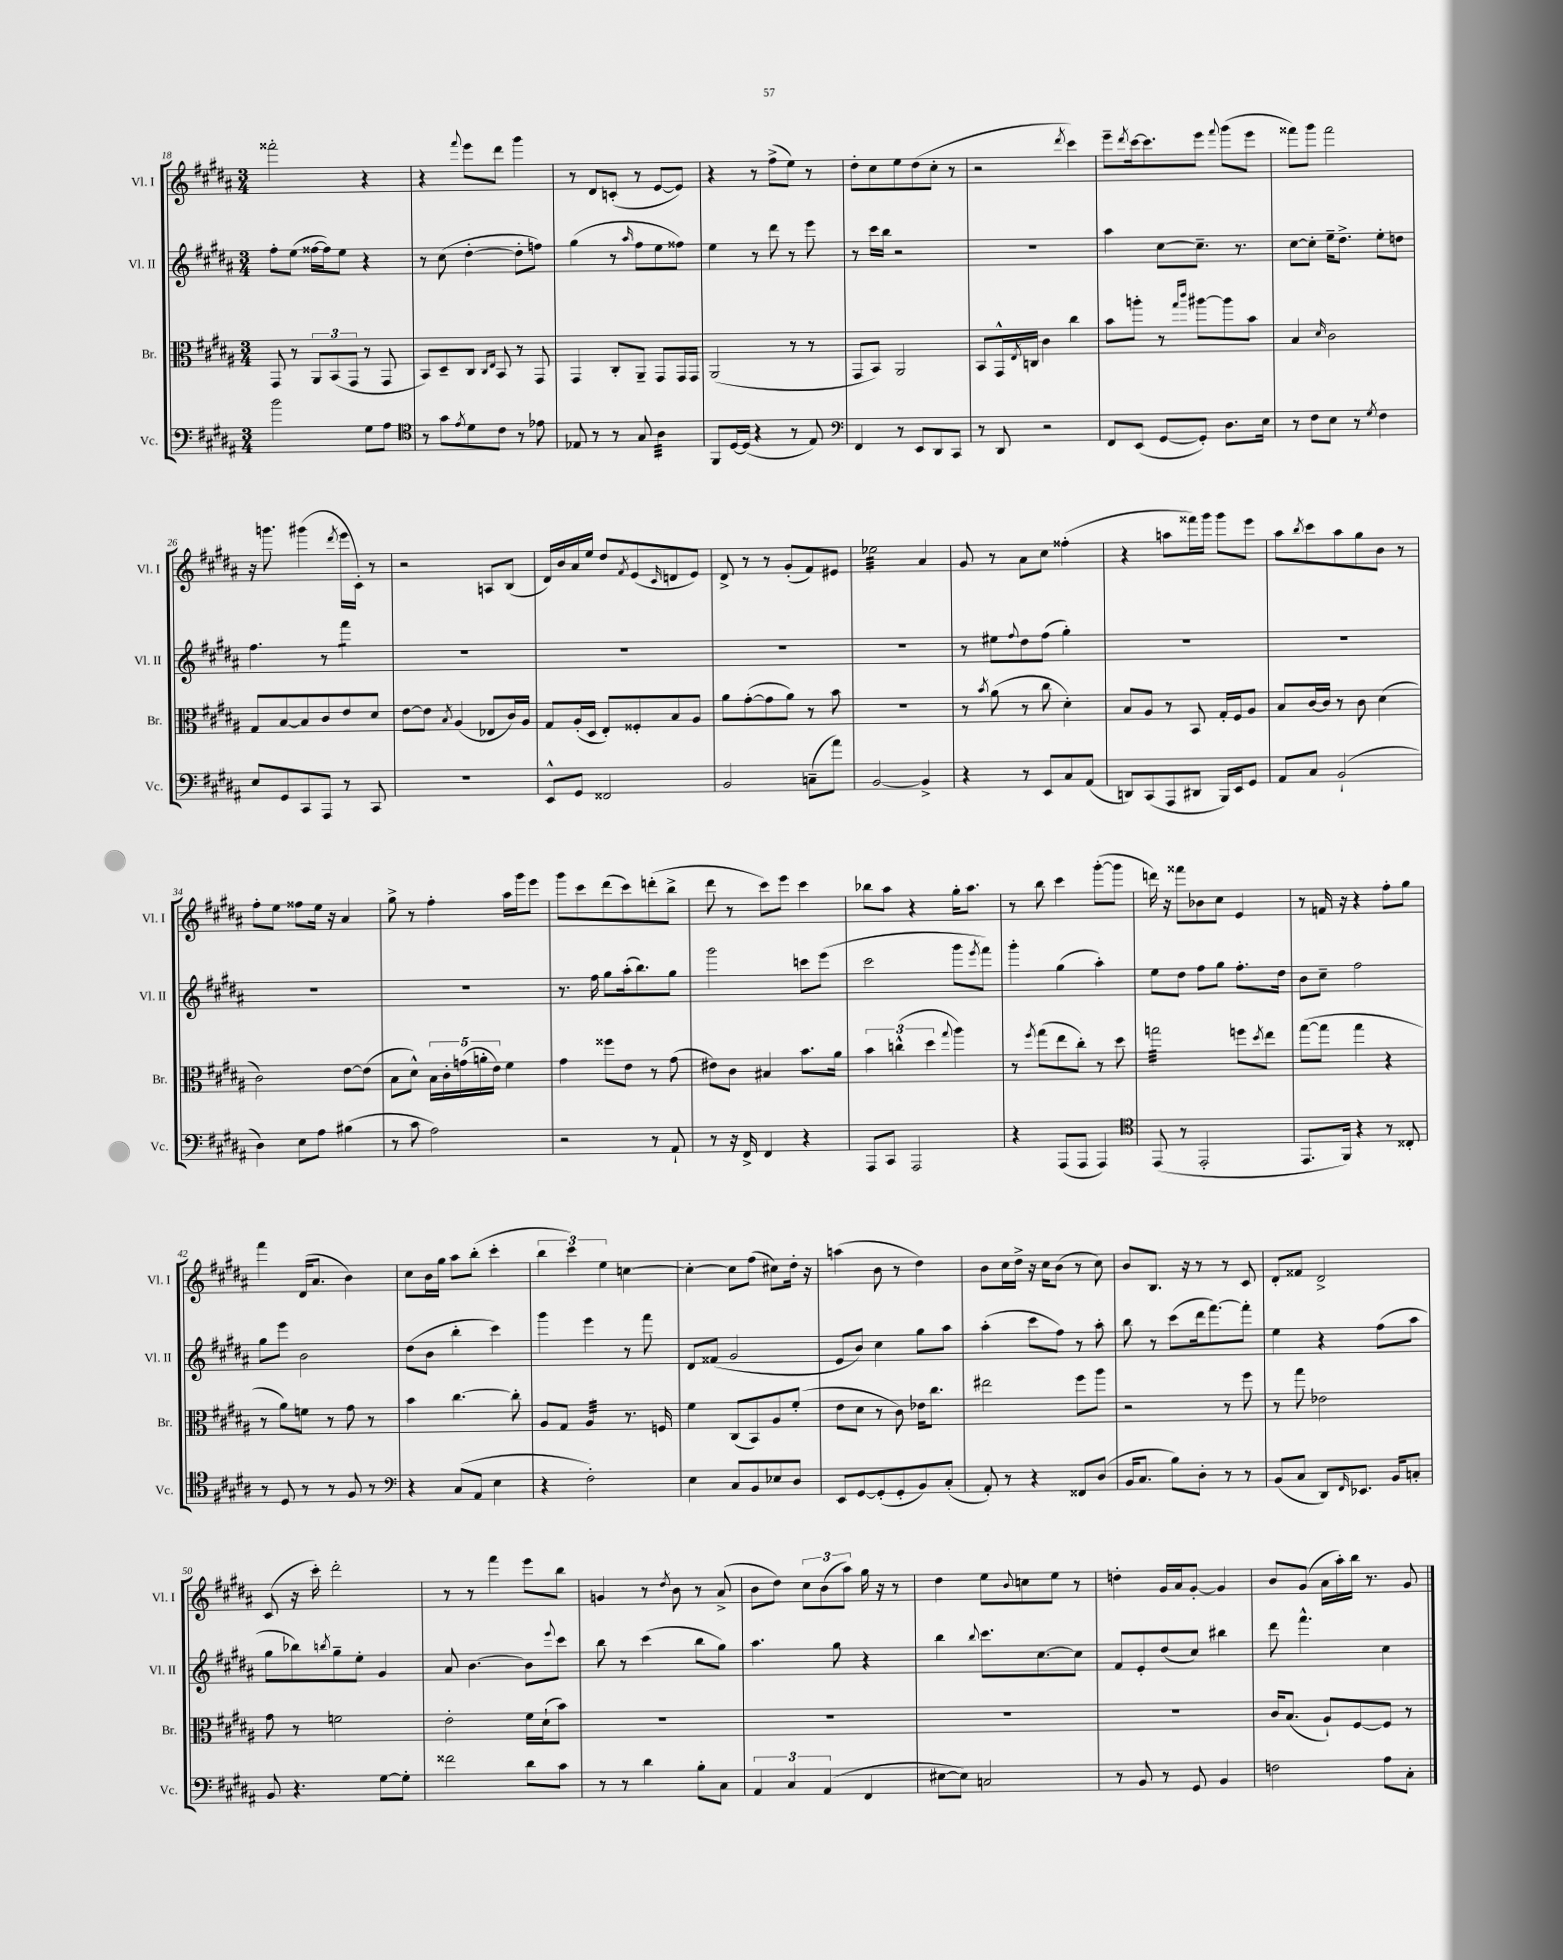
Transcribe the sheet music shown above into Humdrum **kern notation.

**kern	**kern	**kern	**kern
*staff4	*staff3	*staff2	*staff1
*clefF4	*clefC3	*clefG2	*clefG2
*k[f#c#g#d#a#]	*k[f#c#g#d#a#]	*k[f#c#g#d#a#]	*k[f#c#g#d#a#]
*M3/4	*M3/4	*M3/4	*M3/4
2b	8GG#	8ff#'	2fff##'
.	8r	(8ee	.
.	12AA#	[16ff##	.
.	.	16ff##])	.
.	(12BB	.	.
.	.	8ee	.
.	12GG#	.	.
8G#	8r	4r	4r
8A#	8GG#	.	.
=	=	=	=
*clefC4	*	*	*
8r	8BB)	8r	4r
8g#	8D#~	(8cc#	.
8qe	.	.	8qqfff#
8d#	8C#	[4dd#'	8eee
.	16qqC#	.	.
.	16qqE	.	.
8c#	8BB	.	8ddd#
8r	8r	8dd#']	4ggg#
8e-	8GG#	8ff)	.
=	=	=	=
8E-	4GG#	(4gg#	8r
8r	.	.	8d#
8r	8C#'	8r	(8c'
.	.	16qqaa#	.
8G#	8AA#~	8ff#	8r
4A#	8GG#	8ee	[8e
.	16GG#	8ff##)	8e])
.	16GG#	.	.
=	=	=	=
8FF#	(2AA#	4ee	4r
[16D#	.	.	.
(16D#]	.	.	.
4r	.	8r	8r
.	.	8ddd#	(8ff#^
8r	8r	8r	8ee)
8E)	8r	8eee	8r
=	=	=	=
*clefF4	*	*	*
4FF#	8GG#	8r	8dd#'
.	8BB)	16ccc#	8cc#
.	.	16bb	.
8r	2AA#	2r	8ee
8EE	.	.	(8dd#
8DD#	.	.	8cc#'
8CC#	.	.	8r
=	=	=	=
8r	8BB	2.r	2r
8DD#	16GG#^^	.	.
.	8qE	.	.
.	16C	.	.
2r	4c#	.	.
.	.	.	8qddd#
.	4cc#	.	4ccc#)
=	=	=	=
8FF#	8b	4aa#	8eee~
.	.	.	8qddd#
(8EE	8aa'	.	[16ccc#
.	.	.	8.ccc#]
[8GG#	8r	[8cc#	.
.	16qqgg#	.	.
.	16qqccc#	.	.
8GG#'])	[8aa#	8.cc#~]	8eee
.	.	.	8qqfff#
8.D#	8aa#]	.	(8ggg#
.	.	8.r	.
.	8b	.	8eee
16E	.	.	.
=	=	=	=
8r	4B	[8cc#	8fff##)
8F#	.	8cc#']	8ggg#
.	16qqd#	.	.
8E	2c#	16ee~	2fff##
.	.	8.dd#^	.
8r	.	.	.
8qG#	.	.	.
4F#	.	8ee'	.
.	.	8dd	.
=	=	=	=
8E	8G#	4.ff#	16r
.	.	.	8.ggg
8GG#	[8B	.	.
8CC#	8B]	.	(4ggg#
8AAA#	8c#	8r	.
.	.	.	8qddd#
8r	8e	4fff#	16eee
.	.	.	16c#')
8CC#	8d#	.	8r
=	=	=	=
2.r	[8e	2.r	2r
.	8e]	.	.
.	8qB	.	.
.	(4A#	.	.
.	8E-	.	8A
.	16c#)	.	(8B
.	16A#	.	.
=	=	=	=
8EE^^	8G#	2.r	16d#)
.	.	.	16b
8GG#	(16A#'	.	16a#
.	16D#	.	16ee
2FF##	8E')	.	8dd#
.	.	.	8qf#
.	8F##'	.	(8e
.	.	.	16qqc#
.	8B	.	8d
.	8A#	.	8e)
=	=	=	=
2BB	8a#	2.r	8d#^
.	([8g#'	.	8r
.	8g#]	.	8r
.	8a#)	.	(8g#'
(8C~	8r	.	8f#)
8a#)	8b	.	8e#
=	=	=	=
[2BB	2.r	2.r	2ee-
4BB^]	.	.	4a#
=	=	=	=
4r	8r	8r	8g#
.	8qb	.	.
.	(8a#	8ee#	8r
.	.	8qqff#	.
8r	8r	8dd#	8a#
8EE	8cc#	(8ff#	8cc#
8C#	4d#')	4gg#')	(4ff##'
(8AA#	.	.	.
=	=	=	=
8DD)	8B	2.r	4r
(8CC#	8A#	.	.
8AAA#	8r	.	8aa
8DD#	8BB	.	16fff##)
.	.	.	16ggg#
16BBB)	16G#'	.	8ggg#
16EE	16F#	.	.
8GG#	8A#	.	8eee
=	=	=	=
8AA#	8B	2.r	8aa#
.	.	.	8qbb
8C#	[16c#	.	8ccc#
.	16c#]	.	.
(2BB`	8r	.	8aa#
.	8c#	.	8gg#
.	(4d#	.	8b
.	.	.	8r
=	=	=	=
4D#)	2c#)	2.r	8ff#'
.	.	.	8ee
8E	.	.	8ff##
8A#	.	.	16ee
.	.	.	16r
(4B#	[8e	.	4a#
.	(8e]	.	.
=	=	=	=
8r	8B	2.r	8gg#^
8c#	8d#^^)	.	8r
2A#)	20B	.	4ff#'
.	20c#'	.	.
.	(20g	.	.
.	20a'	.	.
.	20e)	.	.
.	4f#	.	16aa#
.	.	.	16ggg#
.	.	.	8eee
=	=	=	=
2r	4g#	8.r	8ggg#
.	.	.	8ccc#
.	.	16ff#	.
.	8ff##	8gg#	(8ddd#
.	8e	(16aa#'	8ccc#)
.	.	8.bb)	.
8r	8r	.	(8ddd'
8AA#`	(8g#	8gg#	8bb^
=	=	=	=
8r	8e#)	2ggg#	8ddd#
16r	8c#	.	8r
16FF#^	.	.	.
4FF#	4B#	.	8ccc#)
.	.	.	8eee
4r	8.b	8ccc	4ccc#
.	.	(8eee	.
.	16a#	.	.
=	=	=	=
8AAA#	6b	2ccc#	8bb-
8CC#	.	.	8aa#
.	(6cc^^	.	.
2AAA#	.	.	4r
.	6dd#	.	.
.	8qqgg#	.	.
.	4aa#)	8ggg#	16gg#'
.	.	.	8.aa#
.	.	8qeee	.
.	.	8fff#)	.
=	=	=	=
4r	8r	4ggg#'	8r
.	8qff#	.	.
.	(8gg#	.	8bb
(8AAA#	8ee	(4gg#	4ccc#
8AAA#	8cc#')	.	.
4AAA#)	8r	4aa#')	([8ggg#'
.	8dd#	.	8ggg#]
=	=	=	=
*clefC4	*	*	*
(8EE	2gg	8ee	16ddd)
.	.	.	16r
8r	.	8dd#	8fff##
2EE'	.	8ff#	8b-
.	.	8gg#	8cc#
.	8ff	8.ff#'	4e
.	8qdd#	.	.
.	8ee	.	.
.	.	16dd#	.
=	=	=	=
8.EE	([8gg#	8b	8r
.	8gg#]	8cc#~	16f
16FF#)	.	.	16r
4r	4gg#	2ff#	4r
8r	4r	.	8ff#'
8C##'	.	.	8gg#
=	=	=	=
8r	8r	8gg#	4fff#
8D#	8a#)	8eee	.
8r	8f	2b	(16d#
.	.	.	8.a#
8r	8r	.	.
8F#	8g#	.	4b)
8r	8r	.	.
=	=	=	=
*clefF4	*	*	*
4r	4b	(8dd#	8cc#
.	.	8b	16b
.	.	.	16gg#
(8C#	[4.cc#	4bb'	8aa#
8AA#	.	.	(8bb'
4E	.	4ccc#)	4ccc#'
.	8cc#']	.	.
=	=	=	=
4r	8A#	4ggg#	6bb
.	8G#	.	.
.	.	.	6ccc#)
2F#')	4A#	4eee	.
.	.	.	6ee
.	8.r	8r	[4cc
.	.	8fff#	.
.	16F	.	.
=	=	=	=
4E	4f#	8d#	4cc'_
.	.	(8f##	.
8C#	(8C#	2g#	8cc]
8BB	8BB)	.	(8ff#
8E-	8A#	.	8cc#)
8D#	(8f#'	.	16dd#'
.	.	.	16r
=	=	=	=
8EE	8e	8e	(4aa
[8GG#	8d#	8b)	.
(8GG#']	8r	4cc#	8b
8GG#'	8c#)	.	8r
8BB)	16e-	8gg#	4dd#)
.	8.cc#	.	.
(8C#'	.	8aa#	.
=	=	=	=
8AA#')	2ee#	(4aa#'	8b
8r	.	.	16cc#
.	.	.	16dd#^
4r	.	8ccc#	16r
.	.	.	16cc#
.	.	8ff#)	(8b
8FF##	8ff#	8r	8r
(8D#	8aa#	8aa#'	8cc#)
=	=	=	=
16BB	2r	8bb	8b
8.C#	.	.	.
.	.	8r	8.B
8B)	.	(8ccc#	.
.	.	.	16r
8D#'	.	16ddd#	8r
.	.	[8.fff#)	.
8r	8r	.	8r
8r	8ff#	8fff#']	8c#
=	=	=	=
(8BB	8r	4ee	8d#'
8C#	8gg#	.	8f##
8DD#)	2e-	4r	2d#^
16qqFF#	.	.	.
8.EE-	.	.	.
.	.	(8ff#	.
16BB	.	.	.
8C'	.	8aa#	.
=	=	=	=
8BB	8g#	8gg#	(8c#
4.r	8r	8bb-)	16r
.	.	.	16ccc#')
.	.	8qbb	.
.	2f	8gg#~	2ddd#'
.	.	8ee'	.
[8G#	.	4g#	.
8G#']	.	.	.
=	=	=	=
2f##	2e'	8a#	8r
.	.	[4.b	8r
.	.	.	4fff#
8d#	16f#	8b]	8eee
.	(16d#`	.	.
.	.	8qqeee	.
8c#	8b)	8ccc#	8bb
=	=	=	=
8r	2.r	8bb	4g
8r	.	8r	.
4d#	.	(4ccc#	8r
.	.	.	8qdd#
.	.	.	8b
8B'	.	8bb	8r
8C#	.	8gg#)	(8a#^
=	=	=	=
6AA#	2.r	4.aa#	8b
.	.	.	8dd#)
6C#	.	.	.
.	.	.	12cc#
(6AA#	.	.	(12b
.	.	8gg#	.
.	.	.	12aa#)
4FF#	.	4r	16gg#
.	.	.	16r
.	.	.	8r
=	=	=	=
[8E#	2.r	4bb	4dd#
8E#])	.	.	.
.	.	8qqbb	.
2C	.	8.ccc#	8ee
.	.	.	8qqb
.	.	.	8cc
.	.	[8.cc#	.
.	.	.	8ee
.	.	8cc#]	8r
=	=	=	=
8r	2.r	8f#	4dd'
8BB	.	8e'	.
8r	.	(8dd#	16g#
.	.	.	16a#
8GG#	.	8cc#)	[8g#'
4BB	.	4bb#	4g#]
=	=	=	=
2F	16c#	8ddd#	8b
.	(8.B	.	.
.	.	4.fff#^^	(8g#
.	8A#`)	.	16a#
.	.	.	16aa#')
.	[8F#	.	16bb
.	.	.	8.r
8A#	8F#]	4cc#	.
8C#'	8r	.	8g#
==	==	==	==
*-	*-	*-	*-
